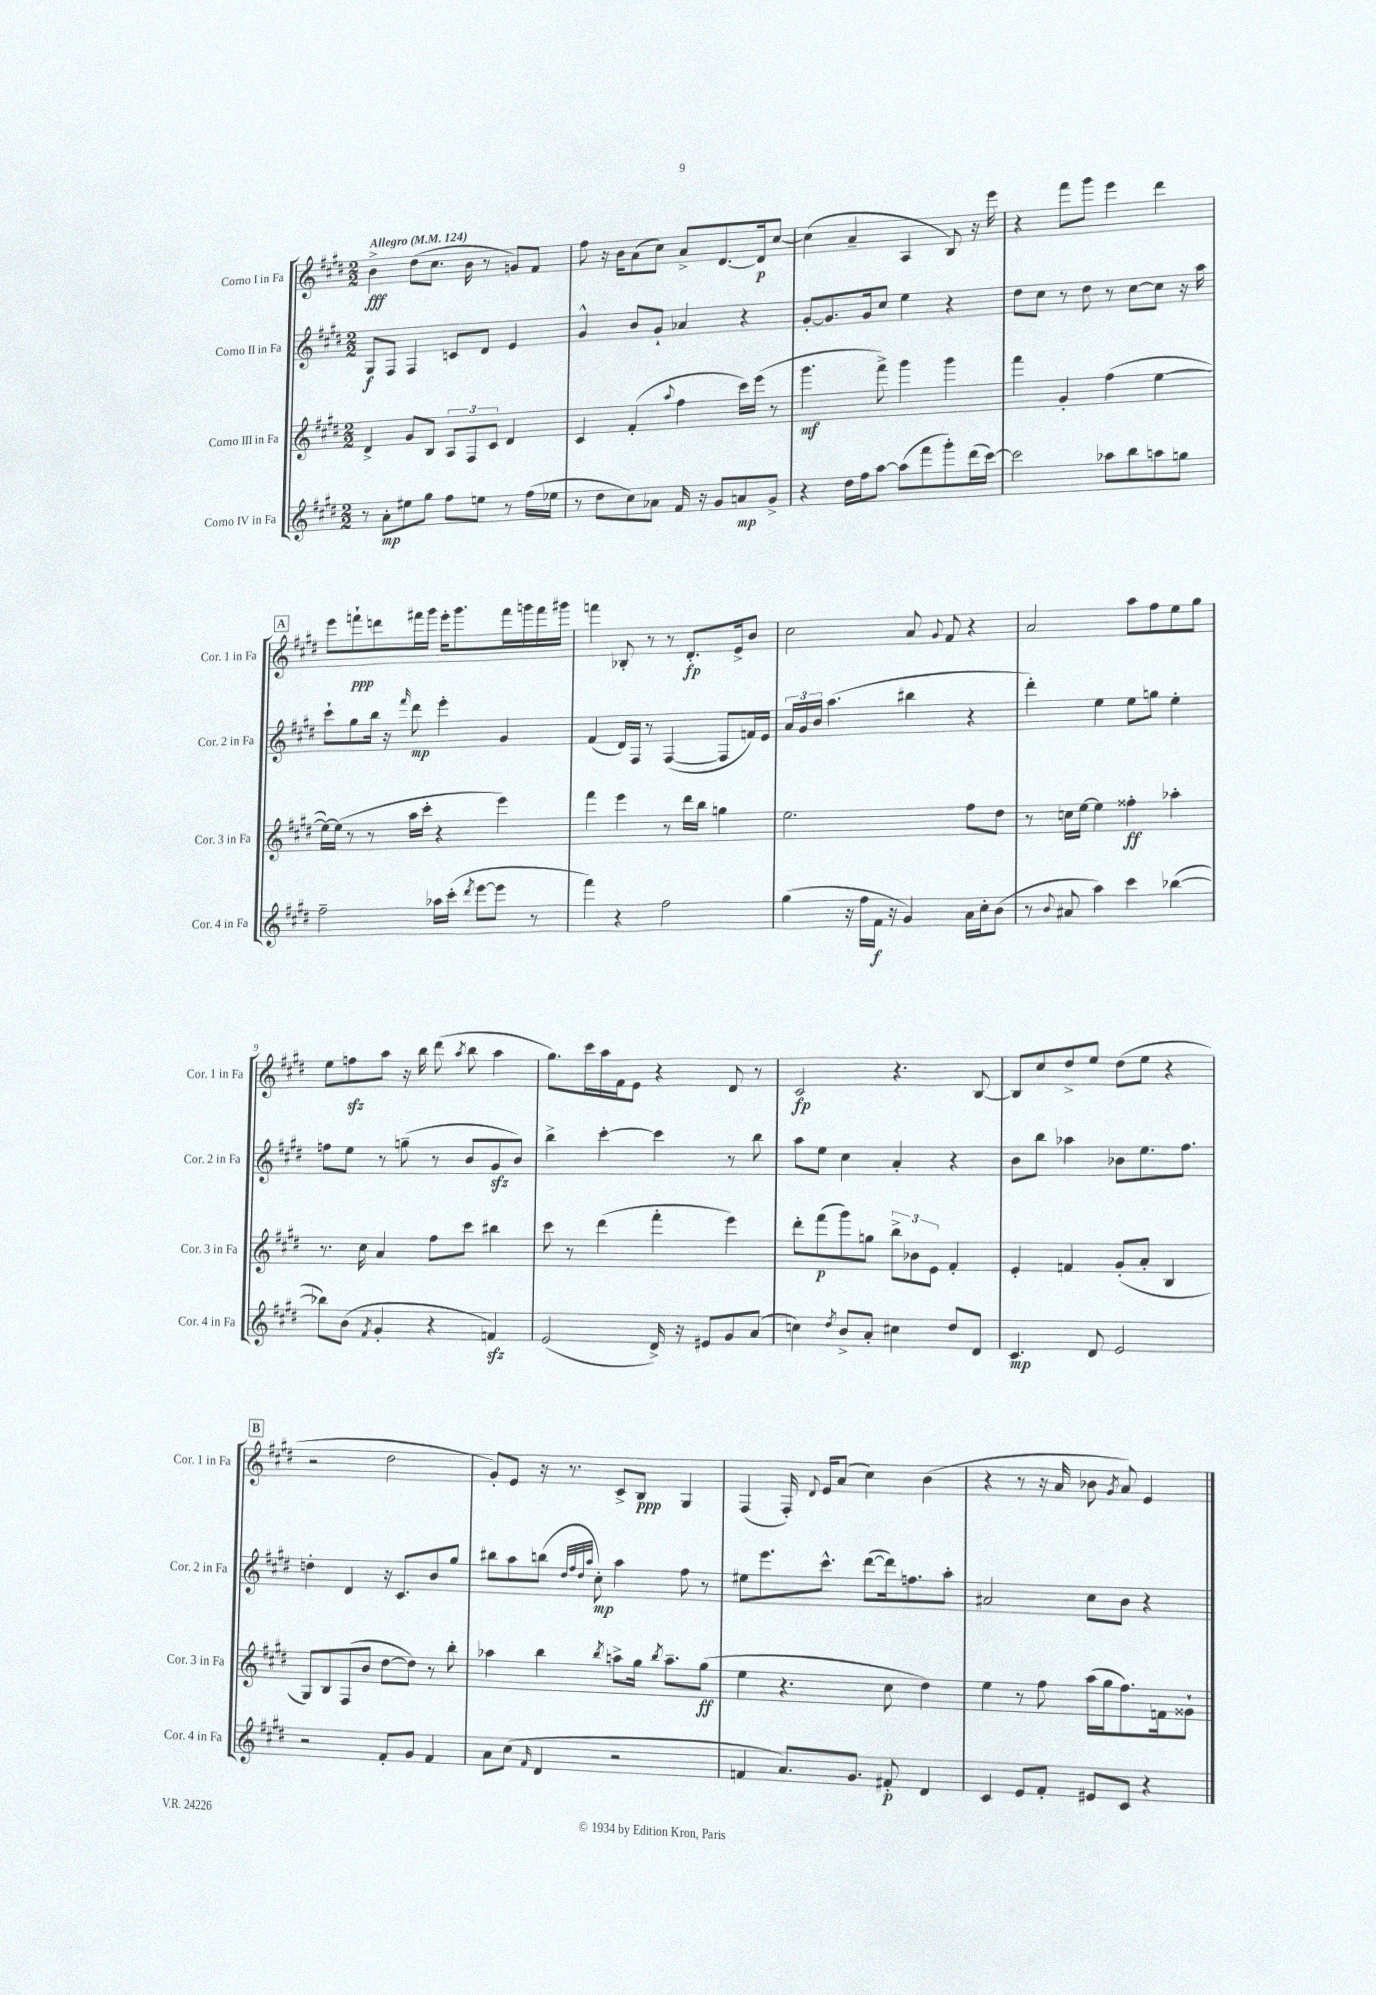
<<
\new StaffGroup <<
\new Staff = "s0" \with { instrumentName = "Corno I in Fa" shortInstrumentName = "Cor. 1 in Fa" } {
    \clef treble \key e \major \numericTimeSignature \time 2/2 \tempo "Allegro" 4 = 124
    \autoBeamOff b'4->\fff dis''8[( cis''8.] b'16 r8 g'8[) fis'8] |
    fis''8 r16 b'16[ a'8( cis''8]) a'8[-> dis'8.~ dis'16\p cis''8]~ |
    cis''4( a'4-- a4 b8) r16 e'''16 |
    r4 fis'''8[ gis'''8] e'''4 dis'''4 |
    \mark \markup { \box "A" } e'''8[ f'''8-!\ppp d'''8 fis'''16 gis'''16] e'''16[-. gis'''8. fis'''16 g'''16 fis'''16 gis'''16] |
    f'''4 bes8-. r8 r8 dis'8.[-.\fp e'16-> b'8] |
    cis''2 a'8 \appoggiatura { gis'8 } fis'8 r4 |
    a'2 a''8[ fis''8 e''8 gis''8] |
    e''8[ f''8\sfz a''8] r16 b''16 dis'''8( \acciaccatura { a''8 } b''8 a''4 |
    gis''8.[) cis'''16 a''16 fis'16 e'8] r4 dis'8 r8 |
    cis'2\fp r4. b8~ |
    b8[ cis''8 dis''8-> e''8] dis''8[( e''8] r4 |
    \mark \markup { \box "B" } r2 dis''2 |
    gis'8[-.) e'8] r16 r8. cis'8[-> b8]\ppp gis4 |
    fis4( fis16-.) \appoggiatura { dis'8 } e'16[ a'8]( cis''4) b'4( |
    r4 r8 r16 a'16 bes'8 \acciaccatura { gis'8 } a'8) e'4 \bar "|." |
}
\new Staff = "s1" \with { instrumentName = "Corno II in Fa" shortInstrumentName = "Cor. 2 in Fa" } {
    \clef treble \key e \major \numericTimeSignature \time 2/2
    \autoBeamOff gis8[\f fis8] fis4 c'8[ dis'8] e'4 |
    gis'4-^ b'8[ gis'8]-! aes'4 r4 |
    gis'8[~-. gis'8. gis'16 cis''8] e''4 r4 |
    dis''8[ cis''8] r8 dis''8 r8 cis''8[~ cis''8] r16 a''16 |
    \mark \markup { \box "A" } cis'''8[-! gis''8 b''16] r16 \grace { fis'''16 } dis'''8\mp e'''4-. gis'4 |
    fis'4( dis'16[) fis16] r8 fis4~( fis8[ f'16) e'16] |
    \tuplet 3/2 { a'16[ gis'16 b'16] } a''4.( bis''4 r4 |
    dis'''4-.) e''4 e''8[ g''8] e''4-. |
    f''8[ e''8] r8 g''8--( r8 b'8[ gis'8\sfz b'8]) |
    b''4-> cis'''4~-. cis'''4 r8 b''8 |
    a''8[ e''8] cis''4 a'4-. r4 |
    b'8[ b''8] aes''4 bes'8[ e''8. fis''8.] |
    \mark \markup { \box "B" } d''4-. dis'4 r16 cis'8.[ b'8 gis''8] |
    bis''8[ a''8 b''8]( \grace { dis''32[ fis''32 dis''32 a''32] } cis''8-.\mp) a''4 fis''8 r8 |
    eis''8[ e'''8. cis'''8.]-^ dis'''8[~( dis'''16) f''8. a''8]-. |
    ais'2 cis''8[ b'8] r4 \bar "|." |
}
\new Staff = "s2" \with { instrumentName = "Corno III in Fa" shortInstrumentName = "Cor. 3 in Fa" } {
    \clef treble \key e \major \numericTimeSignature \time 2/2
    \autoBeamOff dis'4-> gis'8[ b8] \tuplet 3/2 { a8[ fis8 cis'8] } dis'4 |
    cis'4 fis'4-.( \appoggiatura { a''8 } fis''4 cis'''16[) e'''16]( r8 |
    gis'''4.\mf fis'''8->) gis'''4 gis'''4 |
    fis'''4 gis'4-. fis''4( e''4~ |
    \mark \markup { \box "A" } e''16[~) e''16]( r8 r8 a''16[ cis'''16]-. r4 e'''4) |
    fis'''4 e'''4 r8 dis'''16[ b''16] g''4 |
    e''2. fis''8[ dis''8] |
    r8 c''16[ e''16]~ e''4 fisis''4-.\ff aes''4-. |
    r8. cis''16 a'4 fis''8[ cis'''8] bis''4 |
    cis'''8 r8 dis'''4( fis'''4-. e'''4) |
    dis'''8[-. fis'''8\p( gis'''8) g''8] \tuplet 3/2 { b''8[-> bes'8 e'8] } fis'4-. |
    e'4-. f'4 gis'8[-.( a'8]-. b4 |
    \mark \markup { \box "B" } gis8[) b8 fis8( b'8] dis''8[~ dis''8]) r8 b''8-. |
    aes''4 b''4 \acciaccatura { b''8 } a''8[-> gis''16] \acciaccatura { b''8 } a''8.[-- gis''8]\ff( |
    e''4 r4. cis''8 dis''4) |
    e''4 r8 fis''8 a''16[( gis''16 fis''8.) f'16 gisis'8]-! \bar "|." |
}
\new Staff = "s3" \with { instrumentName = "Corno IV in Fa" shortInstrumentName = "Cor. 4 in Fa" } {
    \clef treble \key e \major \numericTimeSignature \time 2/2
    \autoBeamOff r8 a'8[-.\mp eis''8 gis''8] fis''8[ e''8] r8 fis''16[( ees''16] |
    r8 dis''8[ cis''8) aes'8] fis'16 r16 gis'8[ a'8\mp gis'8]-> |
    r4 dis''16[ fis''16 a''8]~ a''8[( fis'''8 gis'''8-.) dis'''16( cis'''16]~) |
    cis'''2 aes''8[ b''8 a''8 g''8] |
    \mark \markup { \box "A" } fis''2-- aes''16[ cis'''16]-.( \acciaccatura { dis'''8 } e'''8[~ e'''8] r8 |
    fis'''4) r4 fis''2 |
    gis''4( r16 fis''16[ fis'16]\f r16 gis'4) a'16[ cis''16-. b'8]( |
    r8 \appoggiatura { b'8 } ais'8 a''4) cis'''4 bes''4~( |
    bes''8[) b'8]( \acciaccatura { fis'8 } gis'4-. r4 f'4\sfz) |
    e'2( dis'16->) r16 eis'8[ gis'8 a'8]( |
    c''4) \acciaccatura { dis''8 } b'8[-> a'8]-. cis''4 dis''8[ dis'8] |
    cis'4.\mp dis'8 e'2 |
    \mark \markup { \box "B" } r2 fis'8[-. gis'8] fis'4 |
    a'8[ cis''8]( \grace { fis'16 } dis'4 r2 |
    f'4 a'8.[) gis'8.] fis'8-.\p dis'4 |
    cis'4 e'8[ fis'8]-. eis'8[ cis'8] r4 \bar "|." |
}
>>
>>
